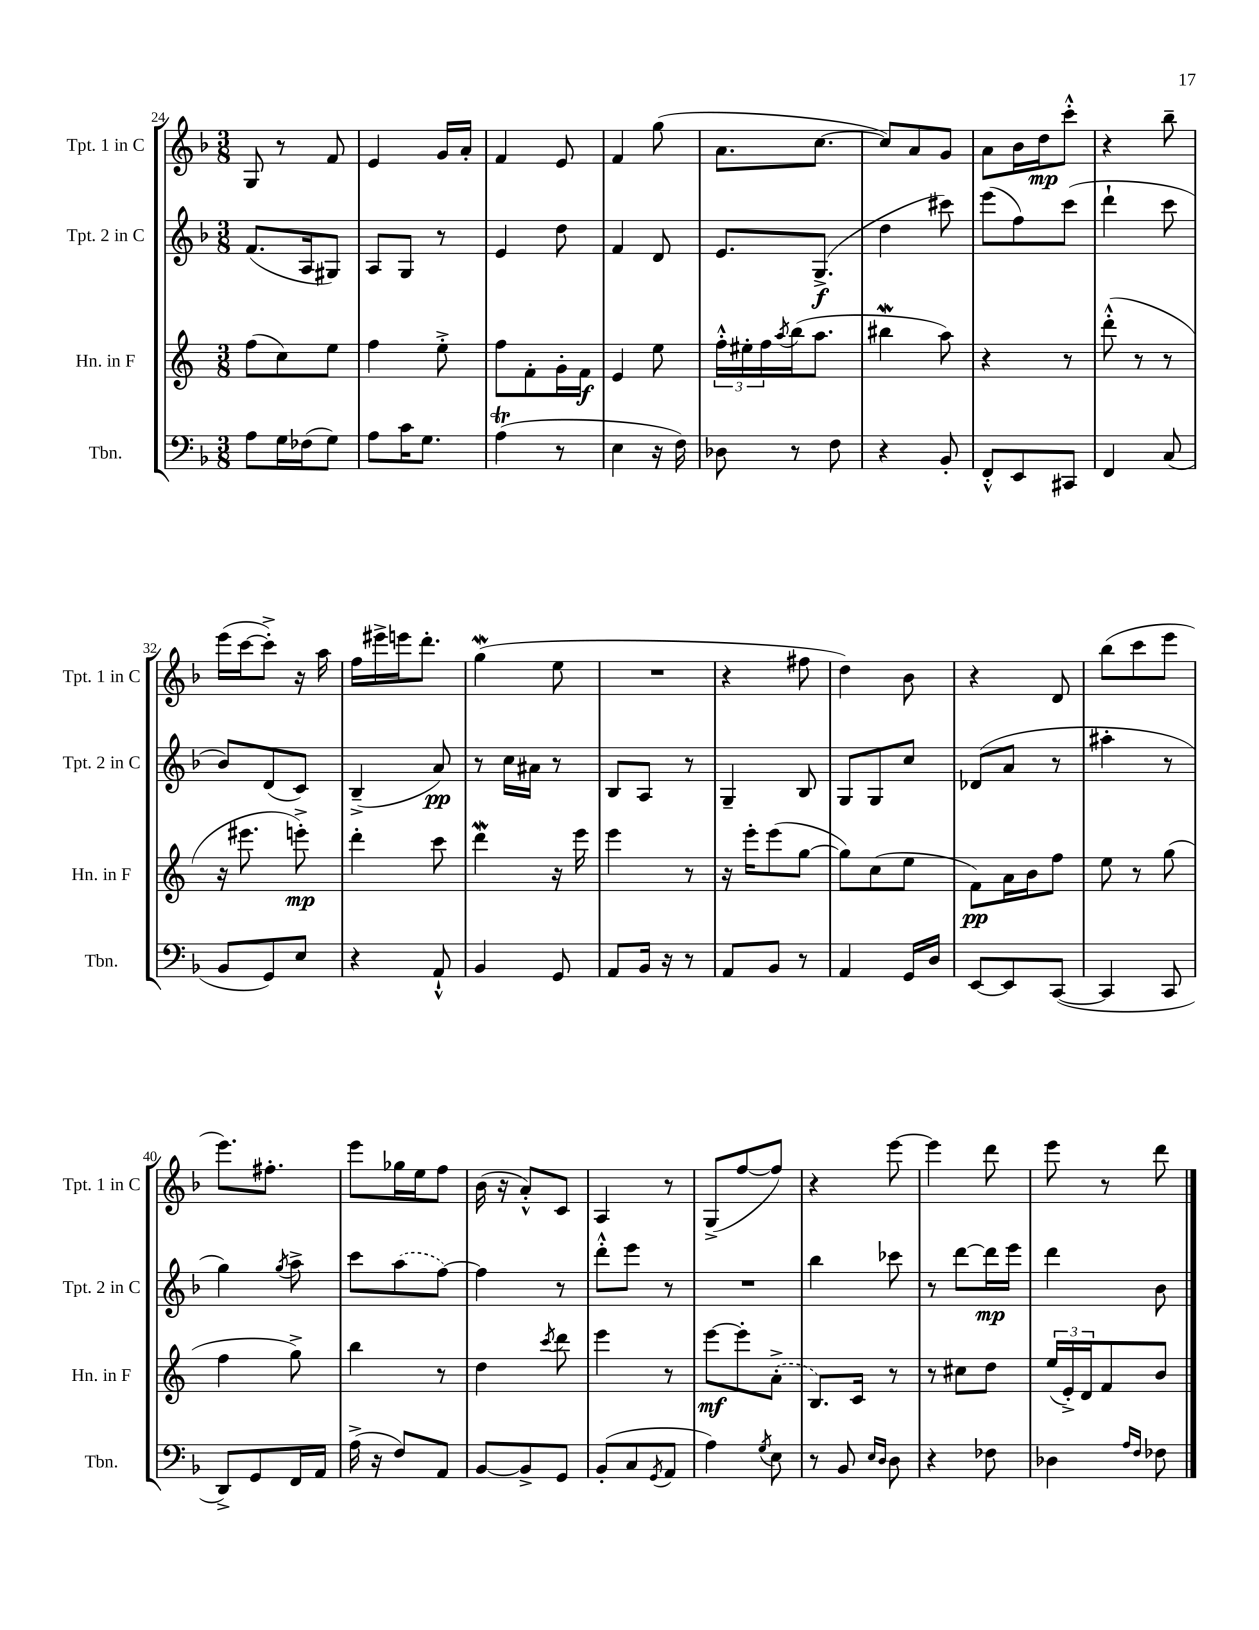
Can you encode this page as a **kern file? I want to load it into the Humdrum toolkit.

**kern	**kern	**dynam	**kern	**dynam	**kern	**dynam
*part4	*part3	*part3	*part2	*part2	*part1	*part1
*staff4	*staff3	*staff3	*staff2	*staff2	*staff1	*staff1
*I"Tbn.	*I"Hn. in F	*	*I"Tpt. 2 in C	*	*I"Tpt. 1 in C	*
*I'Tbn.	*I'Hn. in F	*	*I'Tpt. 2 in C	*	*I'Tpt. 1 in C	*
*clefF4	*clefG2	*	*clefG2	*	*clefG2	*
*k[b-]	*k[]	*	*k[b-]	*	*k[b-]	*
*M3/8	*M3/8	*	*M3/8	*	*M3/8	*
=24	=24	=24	=24	=24	=24	=24
8A\L	(8ff\L	.	(8.f/L	.	8G/	.
16G\L	8cc\)	.	.	.	8r	.
(16F-X\J	.	.	16A/k	.	.	.
8G\J)	8ee\J	.	8G#X/J)	.	8f/	.
=25	=25	=25	=25	=25	=25	=25
8A\L	4ff\	.	8A/L	.	4e/	.
16c\K	.	.	8G/J	.	.	.
8.G\J	.	.	.	.	.	.
.	8ee'^\	.	8r	.	16g/LL	.
.	.	.	.	.	16a'/JJ	.
=26	=26	=26	=26	=26	=26	=26
(4At\	8ff\L	.	4e/	.	4f/	.
.	8f'\	.	.	.	.	.
8r	16g'\L	.	8dd\	.	8e/	.
.	16f\JJ	f	.	.	.	.
=27	=27	=27	=27	=27	=27	=27
4E\	4e/	.	4f/	.	4f/	.
16r	8ee\	.	8d/	.	(8gg\	.
16F\)	.	.	.	.	.	.
=28	=28	=28	=28	=28	=28	=28
8D-X\	24ff'^^\LL	.	8.e/L	.	8.a\L	.
.	24ee#X'\	.	.	.	.	.
.	24ff\	.	.	.	.	.
.	8qaa/	.	.	.	.	.
8r	(16bb\J	.	.	.	.	.
.	8.aa\J	.	(8.G^/J	f	[8.cc\J	.
8F\	.	.	.	.	.	.
=29	=29	=29	=29	=29	=29	=29
4r	4bb#XW\	.	4dd\	.	8cc/L])	.
.	.	.	.	.	8a/	.
8BB-'/	8aa\)	.	8ccc#X\)	.	8g/J	.
=30	=30	=30	=30	=30	=30	=30
8FF'^^/L	4r	.	(8eee\L	.	8a\L	.
8EE/	.	.	8ff\)	.	16b-\L	.
.	.	.	.	.	16dd\J	mp
8CC#X/J	8r	.	(8ccc\J	.	8ccc'^^\J	.
=31	=31	=31	=31	=31	=31	=31
4FF/	(8ddd'^^\	.	4ddd`\	.	4r	.
.	8r	.	.	.	.	.
(8C/	8r	.	8ccc\	.	8bb-~\	.
!!LO:LB:g=z
=32	=32	=32	=32	=32	=32	=32
8BB-/L	16r	.	8b-/L)	.	(16eee\LL	.
.	8.eee#X\	.	.	.	[16ccc\J	.
8GG/)	.	.	(8d/	.	8ccc'^\J])	.
8E/J	8eeen'^\)	mp	8c/J)	.	16r	.
.	.	.	.	.	16aa\	.
=33	=33	=33	=33	=33	=33	=33
4r	4ddd'\	.	(4B-~^/	.	16ff\LL	.
.	.	.	.	.	16eee#X^\	.
.	.	.	.	.	16eeen\J	.
.	.	.	.	.	8.ddd'\J	.
8AA`^^/	8ccc\	.	8a/)	pp	.	.
=34	=34	=34	=34	=34	=34	=34
4BB-/	4dddW\	.	8r	.	(4ggW\	.
.	.	.	16cc\LL	.	.	.
.	.	.	16a#X\JJ	.	.	.
8GG/	16r	.	8r	.	8ee\	.
.	16eee\	.	.	.	.	.
=35	=35	=35	=35	=35	=35	=35
8AA/L	4eee\	.	8B-/L	.	4.r	.
16BB-/Jk	.	.	8A/J	.	.	.
16r	.	.	.	.	.	.
8r	8r	.	8r	.	.	.
=36	=36	=36	=36	=36	=36	=36
8AA/L	16r	.	4G~/	.	4r	.
.	16eee'\KL	.	.	.	.	.
8BB-/J	(8eee\	.	.	.	.	.
8r	[8gg\J	.	8B-/	.	8ff#X\	.
=37	=37	=37	=37	=37	=37	=37
4AA/	8gg\L])	.	8G/L	.	4dd\)	.
.	(8cc\	.	8G/	.	.	.
16GG/LL	8ee\J	.	8cc/J	.	8b-\	.
16D/JJ	.	.	.	.	.	.
=38	=38	=38	=38	=38	=38	=38
[8EE/L	8f\L)	pp	(8d-X/L	.	4r	.
8EE/]	16a\L	.	8a/J	.	.	.
.	16b\J	.	.	.	.	.
([8CC/J	8ff\J	.	8r	.	8d/	.
=39	=39	=39	=39	=39	=39	=39
4CC/]	8ee\	.	4aa#X'\	.	(8bb-\L	.
.	8r	.	.	.	8ccc\	.
8CC/	(8gg\	.	8r	.	8eee\J	.
!!LO:LB:g=z
=40	=40	=40	=40	=40	=40	=40
8DD^/L)	4ff\	.	4gg\)	.	8.eee\L)	.
8GG/	.	.	.	.	.	.
.	.	.	.	.	8.ff#X'\J	.
.	.	.	8qgg/	.	.	.
16FF/L	8gg^\)	.	8aa^\	.	.	.
16AA/JJ	.	.	.	.	.	.
=41	=41	=41	=41	=41	=41	=41
(16A^\	4bb\	.	8ccc\L	.	8eee\L	.
16r	.	.	.	.	.	.
8F/L)	.	.	(8aa\	.	16gg-X\L	.
.	.	.	.	.	16ee\J	.
8AA/J	8r	.	[8ff\J)	.	8ff\J	.
=42	=42	=42	=42	=42	=42	=42
[8BB-/L	4dd\	.	4ff\]	.	(16b-\	.
.	.	.	.	.	16r	.
8BB-^/]	.	.	.	.	8a'^^/L)	.
.	8qccc/	.	.	.	.	.
8GG/J	8ddd\	.	8r	.	8c/J	.
=43	=43	=43	=43	=43	=43	=43
(8BB-'/L	4eee\	.	8ddd'^^\L	.	4A/	.
8C/	.	.	8eee\J	.	.	.
8qGG/	.	.	.	.	.	.
8AA/J	8r	.	8r	.	8r	.
=44	=44	=44	=44	=44	=44	=44
4A\)	[8eee\L	mf	4.r	.	(8G^/L	.
.	8eee'\]	.	.	.	[8ff/	.
8qG/	.	.	.	.	.	.
8E\	(8a'^\J	.	.	.	8ff/J])	.
=45	=45	=45	=45	=45	=45	=45
8r	8.B/L)	.	4bb-\	.	4r	.
8BB-/	.	.	.	.	.	.
.	16c/Jk	.	.	.	.	.
16qqE/LL	.	.	.	.	.	.
16qqD/JJ	.	.	.	.	.	.
8D\	8r	.	8ccc-X\	.	[8eee\	.
=46	=46	=46	=46	=46	=46	=46
4r	8r	.	8r	.	4eee\]	.
.	8cc#X\L	.	[8ddd\L	.	.	.
8F-X\	8dd\J	.	16ddd\L]	mp	8ddd\	.
.	.	.	16eee\JJ	.	.	.
=47	=47	=47	=47	=47	=47	=47
4D-X\	(24ee/LL	.	4ddd\	.	8eee\	.
.	24e'^/)	.	.	.	.	.
.	24d/J	.	.	.	.	.
.	8f/	.	.	.	8r	.
16qqA/LL	.	.	.	.	.	.
16qqF/JJ	.	.	.	.	.	.
8F-X\	8b/J	.	8b-\	.	8ddd\	.
==	==	==	==	==	==	==
*-	*-	*-	*-	*-	*-	*-
